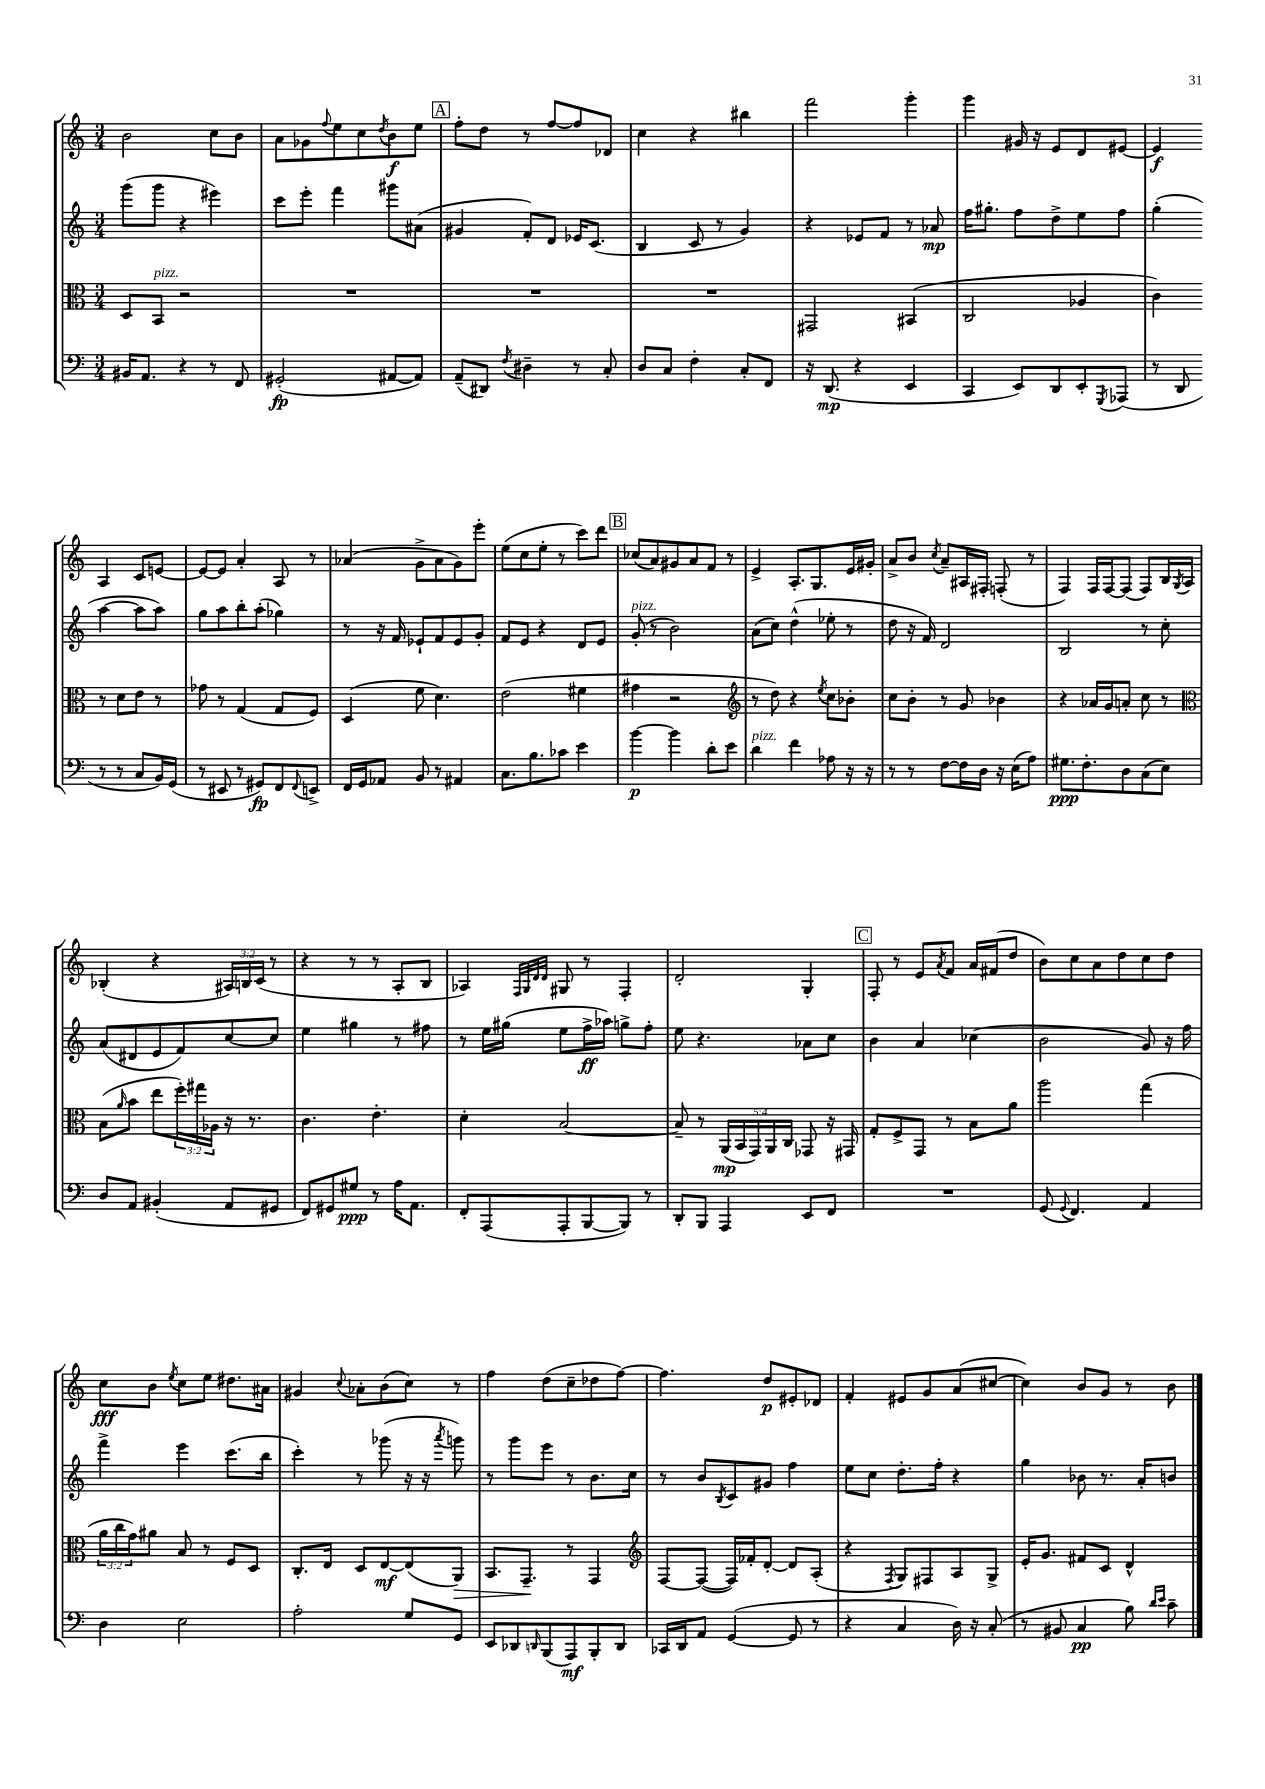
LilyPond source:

<<
\new StaffGroup <<
\new Staff = "s0" {
    \clef treble \key c \major \numericTimeSignature \time 3/4 \override Staff.TupletNumber.text = #tuplet-number::calc-fraction-text
    b'2 c''8 b'8 |
    a'8 ges'8 \appoggiatura { f''8 } e''8 c''8 \acciaccatura { d''8 } b'8\f e''8 |
    \mark \markup { \box "A" } f''8-. d''8 r8 f''8~ f''8 des'8 |
    c''4 r4 bis''4 |
    f'''2 g'''4-. |
    g'''4 gis'16 r16 e'8 d'8 eis'8~ |
    eis'4\f a4 c'8 e'8~ |
    e'8~ e'8 a'4-. a8 r8 |
    aes'4( g'8-> aes'8 g'8) e'''8-. |
    e''8( c''8 e''8-. r8 c'''8) d'''8 |
    \mark \markup { \box "B" } ces''8( a'8) gis'8 a'8 f'8 r8 |
    e'4-> a8.-. g8. e'16 gis'16-. |
    a'8-> b'8 \acciaccatura { c''8 } a'8-- ais16 fis16-. f8-.( r8 |
    f4) f16 f16~ f8( f8) b16 \acciaccatura { g8 } a16 |
    bes4-.( r4 \tuplet 3/2 { ais16) b16 c'16( } r8 |
    r4 r8 r8 a8-. b8 |
    aes4) \grace { f32 g32 d'32 d'32 } gis8 r8 f4-. |
    d'2-. g4-. |
    \mark \markup { \box "C" } f8-. r8 e'8 \acciaccatura { a'8 } f'8 a'16 fis'16( d''8 |
    b'8) c''8 a'8 d''8 c''8 d''8 |
    c''8\fff b'8 \acciaccatura { e''8 } c''8 e''8 dis''8. ais'16 |
    gis'4 \appoggiatura { c''8 } aes'8-. b'8( c''8) r8 |
    f''4 d''8( c''8-- des''8 f''8~) |
    f''4. d''8\p eis'8-. des'8 |
    f'4-. eis'8 g'8 a'8( cis''8~ |
    cis''4) b'8 g'8 r8 b'8 \bar "|." |
}
\new Staff = "s1" {
    \clef treble \key c \major \numericTimeSignature \time 3/4
    g'''8( g'''8 r4 eis'''4) |
    c'''8 e'''8-. f'''4 gis'''8 ais'8( |
    \mark \markup { \box "A" } gis'4 f'8-.) d'8 ees'16 c'8.( |
    b4 c'8 r8 g'4) |
    r4 ees'8 f'8 r8 aes'8\mp |
    f''16 gis''8.-. f''8 d''8-> e''8 f''8 |
    g''4-.( a''4~ a''8 a''8) |
    g''8 a''8 b''8-. a''8-.( ges''4) |
    r8 r16 f'16 ees'8-! f'8 ees'8 g'8-. |
    f'8 e'8 r4 d'8 e'8 |
    \mark \markup { \box "B" } g'8-.^\markup { \italic "pizz." }( r8 b'2) |
    a'8( c''8) d''4-^( ees''8-. r8 |
    d''8 r16 f'16) d'2 |
    b2 r8 c''8-. |
    a'8( dis'8 e'8 f'8) c''8~ c''8 |
    e''4 gis''4 r8 fis''8 |
    r8 e''16 gis''16( e''8 f''16->\ff aes''16) g''8-> f''8-. |
    e''8 r4. aes'8 c''8 |
    \mark \markup { \box "C" } b'4 a'4 ces''4( |
    b'2 g'8) r16 f''16 |
    f'''4-> e'''4 c'''8.( b''16 |
    c'''4-.) r8 ges'''8( r16 r16 \acciaccatura { a'''8 } g'''8) |
    r8 g'''8 e'''8 r8 b'8. c''16 |
    r8 b'8 \acciaccatura { b8 } c'8 gis'8 f''4 |
    e''8 c''8 d''8.-. f''16-. r4 |
    g''4 bes'8 r8. a'16-. b'8 \bar "|." |
}
\new Staff = "s2" {
    \clef alto \key c \major \numericTimeSignature \time 3/4 \override Staff.TupletNumber.text = #tuplet-number::calc-fraction-text
    d8 b,8^\markup { \italic "pizz." } r2 |
    R2. |
    \mark \markup { \box "A" } R2. |
    R2. |
    gis,2 bis,4( |
    c2 aes4 |
    c'4) r8 d'8 e'8 r8 |
    ges'8 r8 g4( g8 f8) |
    d4( f'8 d'4.) |
    e'2( fis'4 |
    \mark \markup { \box "B" } gis'4 r2 |
    \clef treble r8 d''8) r4 \acciaccatura { e''8 } c''8 bes'8-. |
    c''8 b'8-. r8 g'8 bes'4 |
    r4 aes'16 g'16 a'8-. c''8 r8 |
    \clef alto b8( \grace { a'16 } b'8 e''8 \tuplet 3/2 { f''16-.) gis''16 aes16 } r16 r8. |
    c'4. e'4.-. |
    d'4-. b2~ |
    b8-- r8 \tuplet 5/4 { a,16\mp( b,16 g,16) a,16 c16 } ges,8 r16 gis,16 |
    \mark \markup { \box "C" } g8-. f8-> g,8 r8 b8 a'8 |
    a''2 g''4( |
    \tuplet 3/2 { a'16 c''16 g'16) } ais'8 b8 r8 f8 d8 |
    c8.-. e16 d8 e8~\mf e8( a,8\>) |
    b,8. g,8.--\! r8 g,4 |
    \clef treble f8~ f8~( f16) fes'16-. d'8~-. d'8 a8-.( |
    r4 \acciaccatura { f8 } g8) fis8 a8 g8-> |
    e'16-. g'8. fis'8 c'8 d'4-^ \bar "|." |
}
\new Staff = "s3" {
    \clef bass \key c \major \numericTimeSignature \time 3/4
    bis,16 a,8. r4 r8 f,8 |
    gis,2-.\fp( ais,8~ ais,8) |
    \mark \markup { \box "A" } a,8--( dis,8) \acciaccatura { f8 } dis4-- r8 c8-. |
    d8 c8 f4-. c8-. f,8 |
    r16 d,8.\mp( r4 e,4 |
    c,4 e,8) d,8 e,8-. \acciaccatura { g,,8 } aes,,8( |
    r8 d,8 r8 r8 c8 b,16) g,16( |
    r8 eis,8 r8 gis,8\fp) f,8 \appoggiatura { f,8 } e,8-> |
    f,16 g,16 aes,8 b,8 r8 ais,4 |
    c8. b8. ces'8 e'4 |
    \mark \markup { \box "B" } b'4~\p b'4 d'8-. e'8 |
    d'4^\markup { \italic "pizz." } f'4 aes8 r16 r16 |
    r8 r8 f8~ f16 d16 r16 e16( a8) |
    gis8.\ppp f8.-. d8 c8( e8) |
    d8 a,8 bis,4-.( a,8 gis,8 |
    f,8) gis,8 gis8\ppp r8 a16 a,8. |
    f,8-. a,,8( a,,8-. b,,8~ b,,8) r8 |
    d,8-. b,,8 a,,4 e,8 f,8 |
    \mark \markup { \box "C" } R2. |
    g,8( \appoggiatura { g,8 } f,4.) a,4 |
    d4 e2 |
    a2-. g8 g,8 |
    e,8 des,8 \grace { d,16 } b,,8( a,,8\mf) b,,8-. d,8 |
    ces,16 d,16 a,8 g,4~( g,8 r8 |
    r4 c4 d16) r16 c8-.( |
    r8 bis,8 c4\pp b8) \grace { d'16 e'16 } c'8-- \bar "|." |
}
>>
>>
\layout { \context { \Score \remove "Bar_number_engraver" } }
